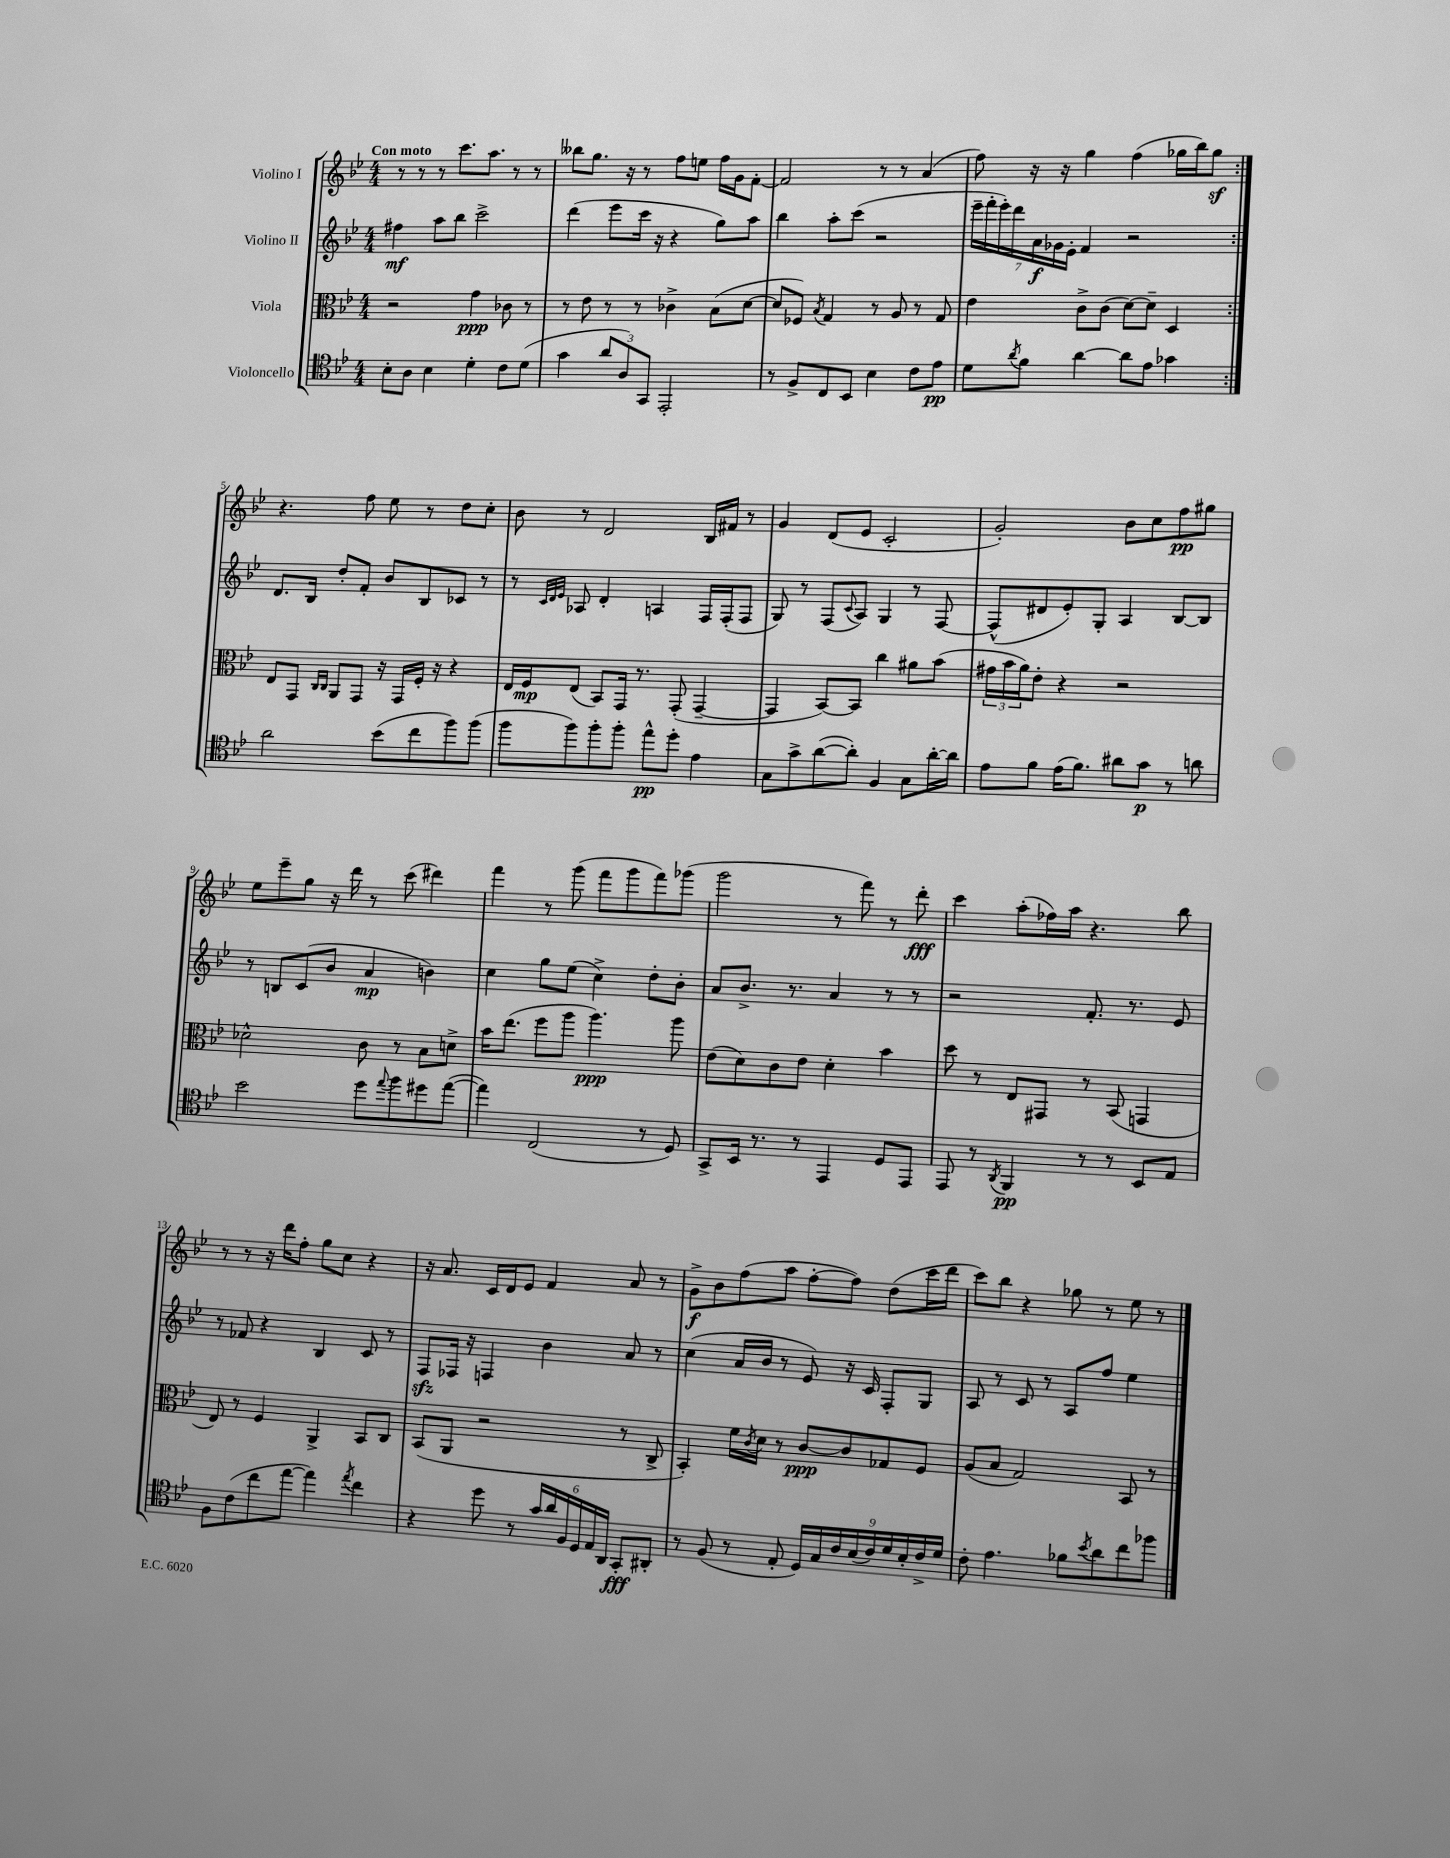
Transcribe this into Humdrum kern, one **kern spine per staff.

**kern	**kern	**kern	**kern
*staff4	*staff3	*staff2	*staff1
*clefC4	*clefC3	*clefG2	*clefG2
*k[b-e-]	*k[b-e-]	*k[b-e-]	*k[b-e-]
*M4/4	*M4/4	*M4/4	*M4/4
8B-'\L	2r	4ff#\	8r
8A\J	.	.	8r
4B-\	.	8aa\L	8r
.	.	8bb-\J	8.ccc\L
4d'\	4g\	2ccc^\	.
.	.	.	8.aa\J
8c\L	8c-\	.	8r
(8d\J	8r	.	8r
=	=	=	=
4g\	8r	(4ddd\	8bb--\L
.	8e-\	.	8.gg\J
12a/L	8r	8eee-\L	.
.	.	.	16r
12A/)	.	.	.
.	8r	16ccc\Jk	8r
12GG/J	.	.	.
.	.	16r	.
2EE-'/	4c-^\	4r	8ff\L
.	.	.	8ee\J
.	(8B-\L	8gg\L)	16ff\LL
.	.	.	16g\J
.	[8d\J	8aa\J	[8f'\J
=	=	=	=
8r	8d/]L	4bb-\	2f/]
8F^/L	8F-/J)	.	.
.	8qB-/	.	.
8C/	4G/	8aa'\L	.
8BB-/J	.	(8ccc\J	.
4B-\	8r	2r	8r
.	8A/	.	8r
8c\L	8r	.	(4a/
8e-\J	8G/	.	.
=	=	=	=
8d\L	4e-\	28eee-~\LL	8ff\)
.	.	28fff'\	.
.	.	28eee-'\)	.
.	.	28ddd\	.
8qa/	.	.	.
8f\J	.	.	16r
.	.	28a\	.
.	.	28g-\	.
.	.	.	16r
.	.	28e-'\JJ	.
[4a\	8c^\L	4f/	4gg\
.	(8c\J	.	.
8a\]L	[8d\L)	2r	(4ff\
8e-\J	8d~\]J	.	.
4g-\	4D/	.	16gg-\LL
.	.	.	16bb-\J)
.	.	.	8gg-\J
=:|!	=:|!	=:|!	=:|!
2a\	8E-/L	8.d/L	4.r
.	8GG/J	.	.
.	.	16B-/Jk	.
.	16qqC/LL	.	.
.	16qqC/JJ	.	.
.	8AA/L	8dd'/L	.
.	8GG/J	8f'/J	8ff\
(8b-\L	16r	8b-/L	8ee-\
.	16GG/LL	.	.
8cc\	16F'/JJ	8B-/	8r
.	16r	.	.
8ff\)	4r	8c-/J	8dd\L
(8ff\J	.	8r	8cc'\J
=	=	=	=
8ff\L	16E-/LL	8r	8b-\
.	16F/J	.	.
.	.	32qqc/LLL	.
.	.	32qqd/	.
.	.	32qqe-/JJJ	.
8ff\)	(8E-/J	8A-/	8r
8ff'\	8BB-/L)	4d'/	2d/
8ff'\J	16GG/Jk	.	.
.	8.r	.	.
8ee-^^\L	.	4A/	.
8dd'\J	(8GG'/	.	.
4e-\	[4GG~/	16F/LL	16B-/LL
.	.	(16F'/J	16f#/JJ
.	.	8F/J	8r
=	=	=	=
8G\L	4GG/]	8G/)	4g/
8g^\	.	8r	.
([8a\	[8BB-/L)	(8F/L	(8d/L
.	.	8qqc/	.
8a'\]J)	8BB-/]J	8A/J)	8e-/J
4F/	4cc\	4G/	2c'/
8G\L	8a#\L	8r	.
[16a'\L	(8b-\J	[8F/	.
16a\]JJ	.	.	.
=	=	=	=
8e-\L	24g#\LL	(8F^^/]L	2g'/)
.	24b-\	.	.
.	24a\J)	.	.
8f\J	8e-'\J	8d#/	.
(16e-\LK	4r	8e-'/)	.
8.f\J)	.	.	.
.	.	8G'/J	.
8a#\L	2r	4A/	8b-\L
8g\J	.	.	8cc\
8r	.	[8B-/L	8ff\
8a\	.	8B-/]J	8gg#\J
=	=	=	=
2b-\	2d-^^\	8r	8ee-\L
.	.	8B/L	8eee-~\
.	.	(8c/	8gg\J
.	.	8b-/J	16r
.	.	.	16ddd\
8dd\L	8c\	4a/	8r
8qqee-/	.	.	.
8ff\	8r	.	(8ccc\
8dd#\	8B-\L	4b\)	4ddd#\)
([8ee-\J	8d^\J	.	.
=	=	=	=
4ee-\])	16b-\LK	4cc\	4fff\
.	(8.ee-\J	.	.
(2C/	8ff\L	8gg\L	8r
.	8aa\J	(8ee-\J	(8ggg\
.	4.aa\)	4cc^\)	8fff\L
.	.	.	8ggg\
8r	.	8dd'\L	8fff\)
8D/)	8aa\	8b-'\J	(8ggg-\J
=	=	=	=
8GG^/L	(8e-\L	8a/L	2ggg\
16BB-/Jk	8d\)	8.b-^/J	.
8.r	.	.	.
.	8c\	.	.
.	.	8.r	.
8r	8e-\J	.	.
4EE-/	4d'\	4a/	8r
.	.	.	8fff\)
8D/L	4b-\	8r	8r
8EE-/J	.	8r	8ddd'\
=	=	=	=
8EE-/	8dd\	2r	4ccc\
8r	8r	.	.
8qAA/	.	.	.
4FF/	8E-/L	.	(8aa'\L
.	8GG#/J	.	16ff-\L)
.	.	.	16aa\JJ
8r	8r	8.f'/	4.r
8r	(8BB-/	.	.
.	.	8.r	.
8BB-/L	4GG/	.	.
8E-/J	.	8e-/	8bb-\
=	=	=	=
8F\L	8E-/)	8r	8r
(8c\	8r	8f-/	8r
8cc\	4F/	4r	16r
.	.	.	16ddd\LK
[8ee-\J	.	.	8ff'\J
4ee-\])	4AA^/	4B-/	8gg\L
.	.	.	8cc\J
8qee-/	.	.	.
4cc\	8BB-/L	8c/	4r
.	8C/J	8r	.
=	=	=	=
4r	(8BB-/L	8F/L	16r
.	.	.	8.a/
.	8AA/J	16F-/Jk	.
.	.	16r	.
8dd\	2r	4F/	16c/LL
.	.	.	16d/J
8r	.	.	8e-/J
24g/LL	.	4b-\	4f/
24a/	.	.	.
24F/	.	.	.
24D/	.	.	.
24E-/	.	.	.
24AA/JJ	.	.	.
8GG'/L	8r	8a/	8a/
8AA#'/J	8C^/	8r	8r
=	=	=	=
8r	4BB-'/)	(4cc\	8g^\L
(8F/	.	.	8b-\
8r	16f\LL	16a/LL	(8ff\
.	8qc/	.	.
.	16d\JJ	16b-/JJ	.
8E-'/	8r	8r	8aa\J
18D/LL)	[8c/L	8e-/)	[8ff'\L
18G/	.	.	.
18c/	.	.	.
.	8c/]	16r	8ff\]J)
(18B-/	.	.	.
.	.	16c/	.
18c/)	.	.	.
.	8G-/	8F'/L	(8dd\L
18d/	.	.	.
18B-'/	.	.	.
.	8F/J	8G/J	16ccc\L
18c^/	.	.	.
.	.	.	16ddd\JJ
18d/JJ	.	.	.
=	=	=	=
8c'\	(8A/L	8A/	8ccc\L)
4.e-\	8B-/J	8r	8bb-\J
.	2G/)	8c/	4r
.	.	8r	.
8f-\L	.	8A/L	8gg-\
8qb-/	.	.	.
8a\	.	8ff/J	8r
8cc\	8BB-/	4ee-\	8ee-\
8ff-\J	8r	.	8r
==	==	==	==
*-	*-	*-	*-
